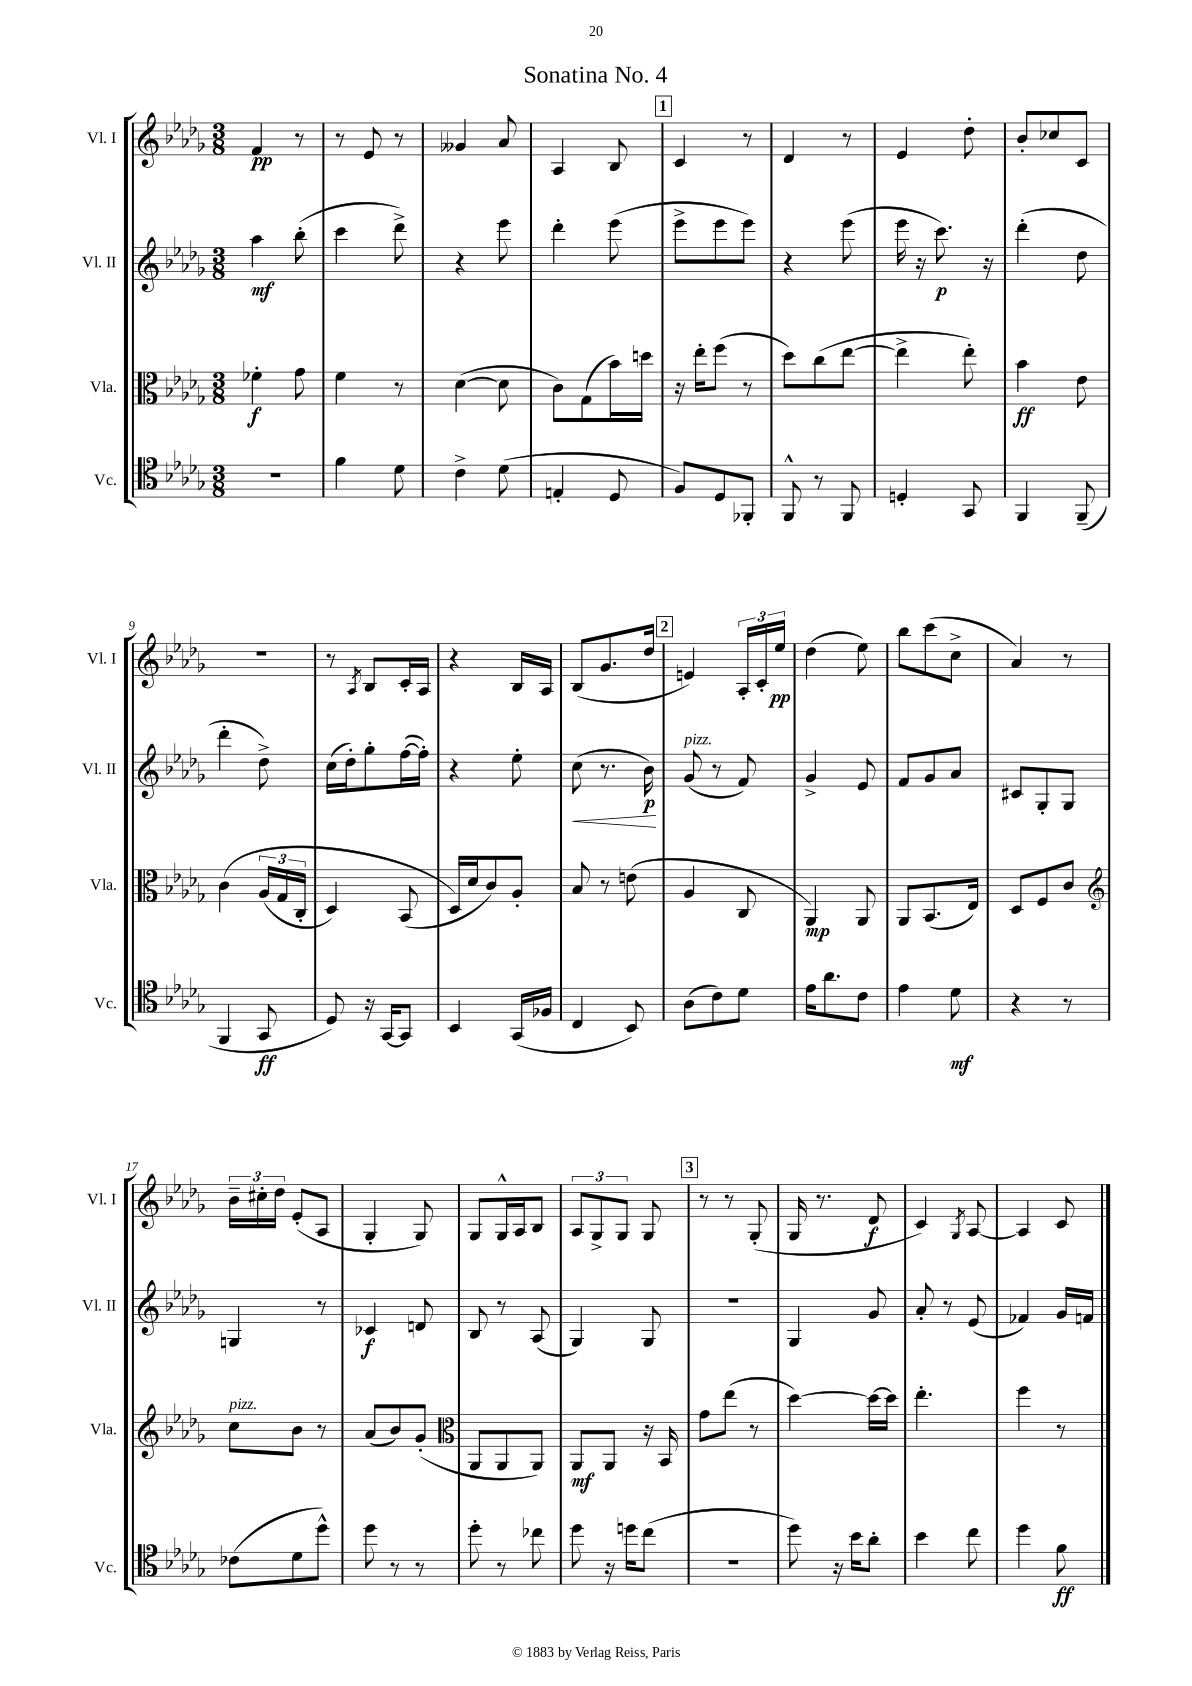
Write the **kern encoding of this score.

**kern	**dynam	**kern	**dynam	**kern	**dynam	**kern	**dynam
*part4	*part4	*part3	*part3	*part2	*part2	*part1	*part1
*staff4	*staff4	*staff3	*staff3	*staff2	*staff2	*staff1	*staff1
*I"Vc.	*	*I"Vla.	*	*I"Vl. II	*	*I"Vl. I	*
*I'Vc.	*	*I'Vla.	*	*I'Vl. II	*	*I'Vl. I	*
*clefC4	*	*clefC3	*	*clefG2	*	*clefG2	*
*k[b-e-a-d-g-]	*	*k[b-e-a-d-g-]	*	*k[b-e-a-d-g-]	*	*k[b-e-a-d-g-]	*
*M3/8	*	*M3/8	*	*M3/8	*	*M3/8	*
=1	=1	=1	=1	=1	=1	=1	=1
4.r	.	4f-X'\	f	4aa-\	mf	4f/	pp
.	.	8g-\	.	(8bb-'\	.	8r	.
=2	=2	=2	=2	=2	=2	=2	=2
4f\	.	4f\	.	4ccc\	.	8r	.
.	.	.	.	.	.	8e-/	.
8d-\	.	8r	.	8ddd-^\)	.	8r	.
=3	=3	=3	=3	=3	=3	=3	=3
4c^\	.	([4d-\	.	4r	.	4g--X/	.
(8d-\	.	8d-\]	.	8eee-\	.	8a-/	.
=4	=4	=4	=4	=4	=4	=4	=4
4En'/	.	8c\L)	.	4ddd-'\	.	4A-/	.
.	.	(8G-\	.	.	.	.	.
8D-/	.	16b-\L)	.	(8eee-\	.	8B-/	.
.	.	16ddn\JJ	.	.	.	.	.
!!LO:REH:place=s1:t=1
=5	=5	=5	=5	=5	=5	=5	=5
8F/L)	.	16r	.	8eee-^\L	.	4c/	.
.	.	16ee-'\KL	.	.	.	.	.
8D-/	.	(8ff\J	.	8eee-\	.	.	.
8FF-X'/J	.	8r	.	8eee-\J)	.	8r	.
=6	=6	=6	=6	=6	=6	=6	=6
8FF^^/	.	8dd-\L)	.	4r	.	4d-/	.
8r	.	(8cc\	.	.	.	.	.
8FF/	.	[8ee-\J	.	(8eee-\	.	8r	.
=7	=7	=7	=7	=7	=7	=7	=7
4Dn'/	.	4ee-^\]	.	16eee-\	.	4e-/	.
.	.	.	.	16r	.	.	.
.	.	.	.	8.ccc\)	p	.	.
8GG-/	.	8ee-'\)	.	.	.	8dd-'\	.
.	.	.	.	16r	.	.	.
=8	=8	=8	=8	=8	=8	=8	=8
4FF/	.	4b-\	ff	(4ddd-'\	.	8b-'/L	.
.	.	.	.	.	.	8cc-X/	.
(8FF~/	.	8e-\	.	8dd-\	.	8c/J	.
!!LO:LB:g=z
=9	=9	=9	=9	=9	=9	=9	=9
4FF/	.	(4c\	.	4ddd-'\	.	4.r	.
8GG-/	ff	(24A-/LL	.	8dd-^\)	.	.	.
.	.	24G-/	.	.	.	.	.
.	.	24C'/JJ	.	.	.	.	.
=10	=10	=10	=10	=10	=10	=10	=10
8D-/)	.	4D-/)	.	(16cc\LL	.	8r	.
.	.	.	.	16dd-'\J)	.	.	.
.	.	.	.	.	.	8qA-/	.
16r	.	.	.	8gg-'\	.	8B-/L	.
[16GG-/KL	.	.	.	.	.	.	.
8GG-/J]	.	(8BB-/	.	([16ff\L	.	16c'/L	.
.	.	.	.	16ff'\JJ])	.	16A-/JJ	.
=11	=11	=11	=11	=11	=11	=11	=11
4BB-/	.	16D-/LL)	.	4r	.	4r	.
.	.	16d-/J	.	.	.	.	.
.	.	8c/)	.	.	.	.	.
(16GG-/LL	.	8A-'/J	.	8ee-'\	.	16B-/LL	.
16F-X/JJ	.	.	.	.	.	16A-/JJ	.
=12	=12	=12	=12	=12	=12	=12	=12
!	!	!	!	!	!LO:HP:b	!	!
4C/	.	8B-/	.	(8cc\	<	(8B-/L	.
.	.	8r	.	8.r	.	8.g-/	.
8BB-/)	.	(8en\	.	.	.	.	.
.	.	.	.	16b-\)	p	16dd-/Jk	.
.	.	.	.	.	[	.	.
!!LO:REH:place=s1:t=2
=13	=13	=13	=13	=13	=13	=13	=13
!	!	!	!	!LO:TX:a:i:t=pizz.	!	!	!
(8A-\L	.	4A-/	.	(8g-/	.	4en/)	.
8c\)	.	.	.	8r	.	.	.
8d-\J	.	8C/	.	8f/)	.	24A-'/LL	.
.	.	.	.	.	.	24c'/	.
.	.	.	.	.	.	24ee-/JJ	pp
=14	=14	=14	=14	=14	=14	=14	=14
16e-\KL	.	4AA-/)	mp	4g-^/	.	(4dd-\	.
8.a-\	.	.	.	.	.	.	.
8c\J	.	8AA-/	.	8e-/	.	8ee-\)	.
=15	=15	=15	=15	=15	=15	=15	=15
4e-\	.	8AA-/L	.	8f/L	.	8bb-\L	.
.	.	(8.BB-/	.	8g-/	.	(8ccc\	.
8d-\	mf	.	.	8a-/J	.	8cc^\J	.
.	.	16E-/Jk)	.	.	.	.	.
=16	=16	=16	=16	=16	=16	=16	=16
4r	.	8D-/L	.	8c#X/L	.	4a-/)	.
.	.	8F/	.	8G-'/	.	.	.
8r	.	8c/J	.	8G-/J	.	8r	.
!!LO:LB:g=z
=17	=17	=17	=17	=17	=17	=17	=17
*	*	*clefG2	*	*	*	*	*
!	!	!LO:TX:a:i:t=pizz.	!	!	!	!	!
(8c-X\L	.	8cc\L	.	4Gn/	.	24b-~\LL	.
.	.	.	.	.	.	24cc#X'\	.
.	.	.	.	.	.	24dd-\JJ	.
8d-\	.	8b-\J	.	.	.	(8e-'/L	.
8dd-^^\J)	.	8r	.	8r	.	8A-/J	.
=18	=18	=18	=18	=18	=18	=18	=18
8dd-\	.	(8a-/L	.	4c-X/	f	4G-'/	.
8r	.	8b-/)	.	.	.	.	.
8r	.	(8g-'/J	.	8dn/	.	8G-/)	.
=19	=19	=19	=19	=19	=19	=19	=19
*	*	*clefC3	*	*	*	*	*
8dd-'\	.	8AA-/L	.	8B-/	.	8G-/L	.
8r	.	8AA-/	.	8r	.	16G-^^/L	.
.	.	.	.	.	.	16A-/J	.
8cc-X\	.	8AA-/J)	.	(8A-/	.	8B-/J	.
=20	=20	=20	=20	=20	=20	=20	=20
8dd-\	.	8AA-/L	mf	4G-/)	.	12A-/L	.
.	.	.	.	.	.	12G-^/	.
16r	.	8AA-/J	.	.	.	.	.
.	.	.	.	.	.	12G-/J	.
16ddn\KL	.	.	.	.	.	.	.
(8cc\J	.	16r	.	8G-/	.	8G-/	.
.	.	16BB-/	.	.	.	.	.
!!LO:REH:place=s1:t=3
=21	=21	=21	=21	=21	=21	=21	=21
4.r	.	8g-\L	.	4.r	.	8r	.
.	.	(8ee-\J	.	.	.	8r	.
.	.	8r	.	.	.	(8G-'/	.
=22	=22	=22	=22	=22	=22	=22	=22
8dd-\)	.	[4dd-\)	.	4G-/	.	16G-/	.
.	.	.	.	.	.	8.r	.
16r	.	.	.	.	.	.	.
16b-\KL	.	.	.	.	.	.	.
8a-'\J	.	16dd-\LL_	.	8g-/	.	8d-/	f
.	.	16dd-\JJ]	.	.	.	.	.
=23	=23	=23	=23	=23	=23	=23	=23
4b-\	.	4.ee-'\	.	8a-'/	.	4c/)	.
.	.	.	.	8r	.	.	.
.	.	.	.	.	.	8qG-/	.
8cc\	.	.	.	(8e-/	.	[8A-/	.
=24	=24	=24	=24	=24	=24	=24	=24
4dd-\	.	4ff\	.	4f-X/)	.	4A-/]	.
8f\	ff	8r	.	16g-/LL	.	8c/	.
.	.	.	.	16fn/JJ	.	.	.
==	==	==	==	==	==	==	==
*-	*-	*-	*-	*-	*-	*-	*-
